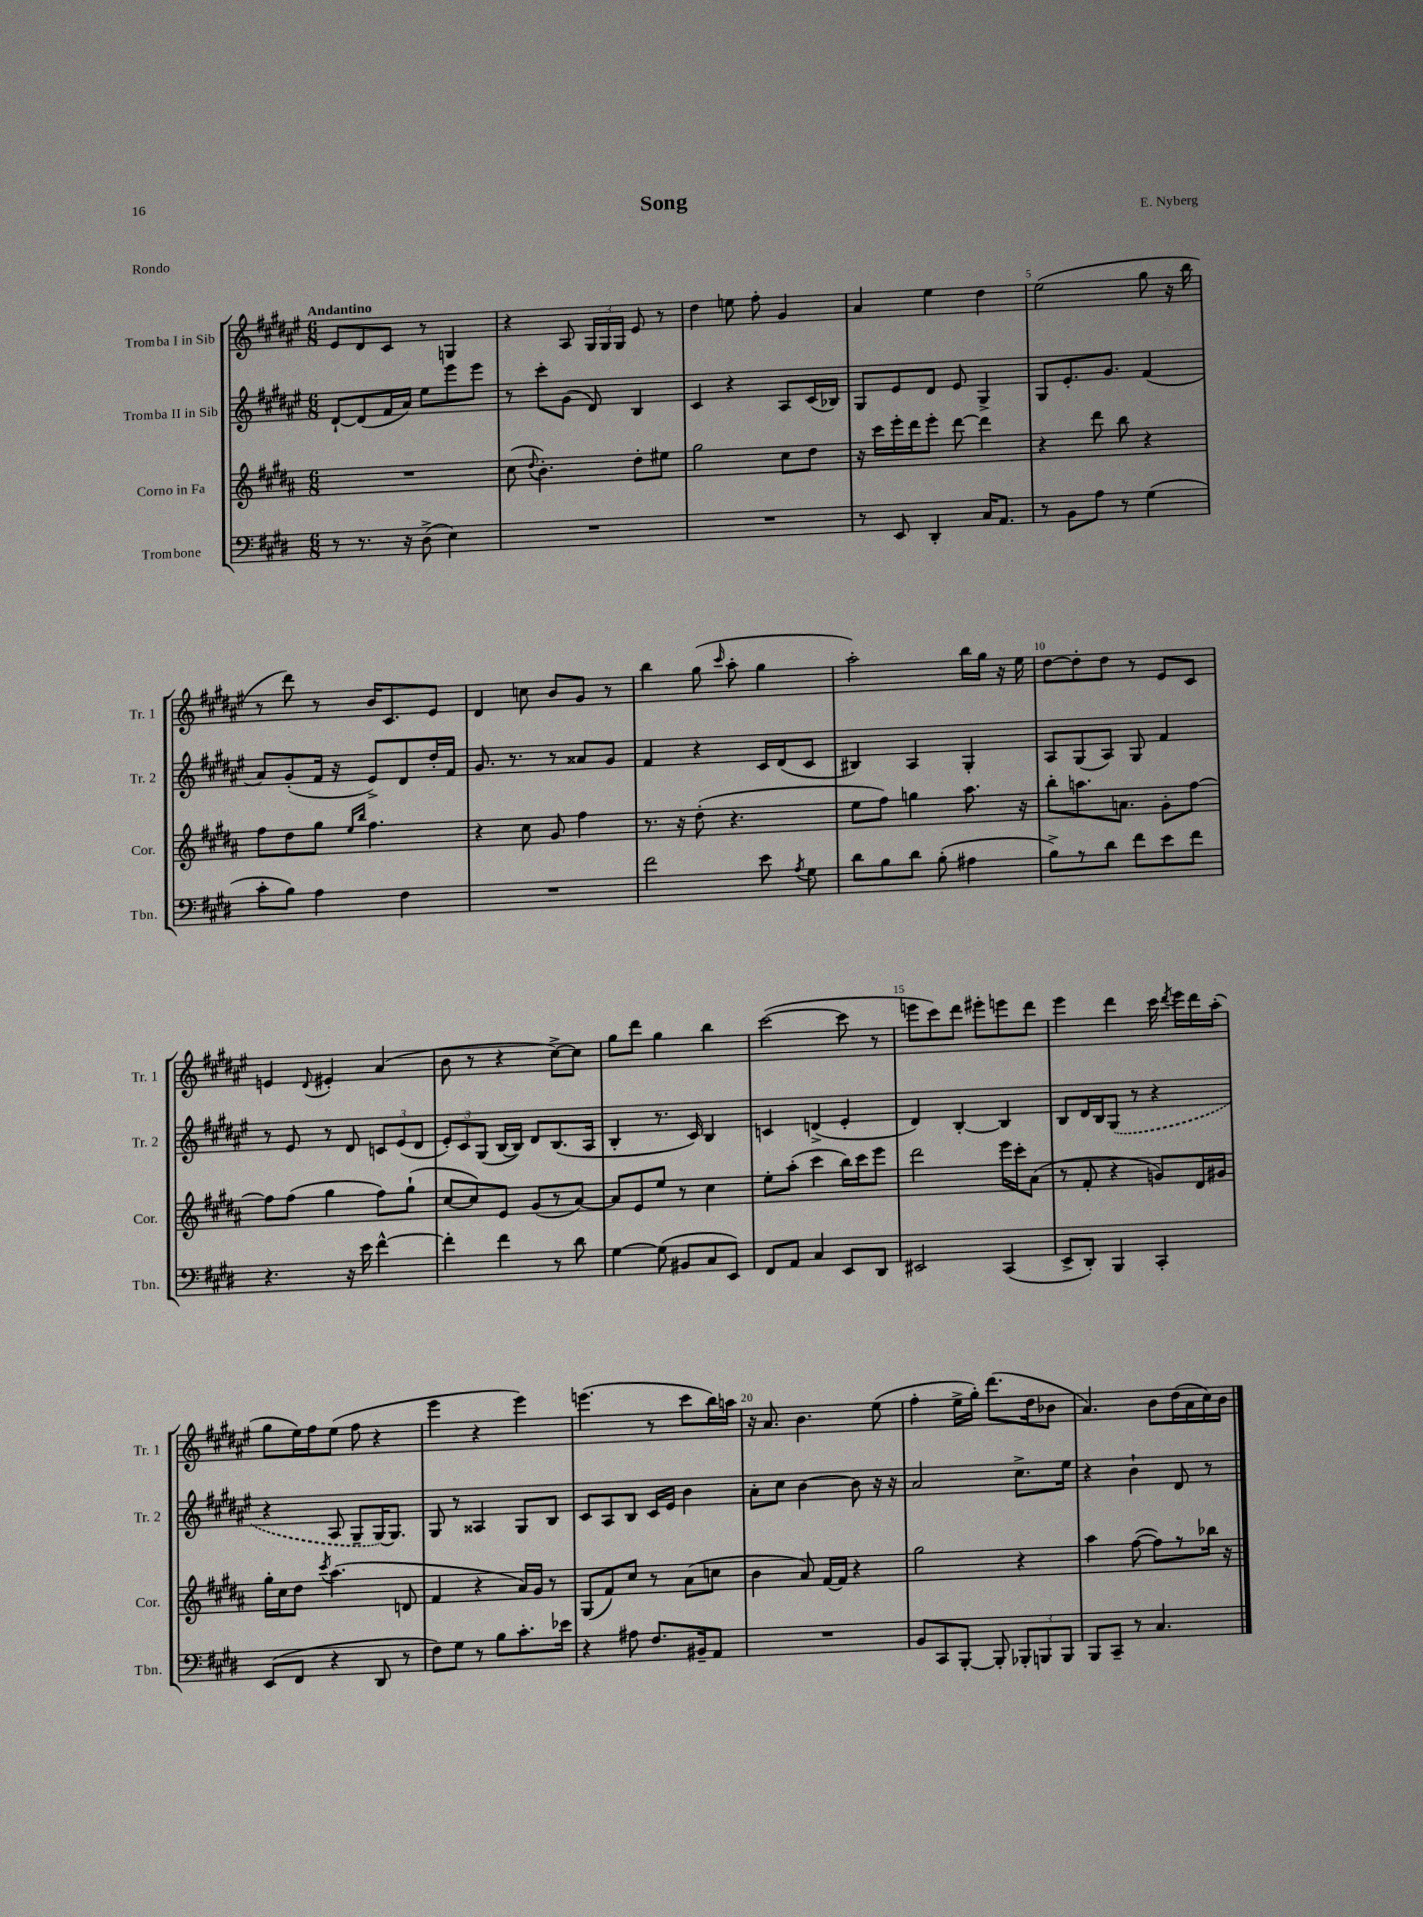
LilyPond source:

\header { title = "Song" composer = "E. Nyberg" piece = "Rondo" }
<<
\new StaffGroup <<
\new Staff = "s0" \with { instrumentName = "Tromba I in Sib" shortInstrumentName = "Tr. 1" } {
    \clef treble \key fis \major \numericTimeSignature \time 6/8 \tempo "Andantino"
    \autoBeamOff eis'8[ dis'8 cis'8] r8 g4 |
    r4 ais8 \tuplet 3/2 { gis16[ gis16 gis16] } eis'8 r8 |
    dis''4 e''8 fis''8-. gis'4 |
    ais'4 eis''4 dis''4 |
    eis''2( gis''8 r16 b''16 |
    r8 dis'''8) r8 b'16[ cis'8. eis'8] |
    dis'4 c''8 b'8[ gis'8] r8 |
    b''4 gis''8( \grace { cis'''16 } ais''8-. gis''4 |
    ais''2-.) b''16[ gis''16] r16 eis''16 |
    dis''8[~ dis''8-. dis''8] r8 eis'8[ cis'8] |
    e'4 \appoggiatura { dis'8 } eis'4-. ais'4( |
    b'8 r8 r4 cis''8[~->) cis''8] |
    gis''8[ dis'''8] gis''4 b''4 |
    cis'''2~( cis'''8 r8 |
    e'''8[ cis'''8) dis'''8] eis'''8[-. e'''8 dis'''8] |
    eis'''4 dis'''4 cis'''16 \acciaccatura { dis'''8 } eis'''16[ dis'''16 ais''16]-.( |
    gis''8[ eis''16) fis''16 eis''8]( fis''8 r4 |
    eis'''4 r4 eis'''4) |
    e'''4.( r8 cis'''8[ b''16) a''16] |
    r16 ais'8. b'4. eis''8( |
    fis''4-. eis''16[-> gis''16]-.) dis'''8.[( dis''16 bes'8] |
    ais'4.) b'8[ dis''16( ais'16 cis''16) b'16] \bar "|." |
}
\new Staff = "s1" \with { instrumentName = "Tromba II in Sib" shortInstrumentName = "Tr. 2" } {
    \clef treble \key fis \major \numericTimeSignature \time 6/8
    \autoBeamOff dis'8[~-! dis'8( fis'16 ais'16]) eis''8[ eis'''8 eis'''8] |
    r8 cis'''8[-. gis'8]( dis'8) b4 |
    cis'4 r4 ais8[ cis'16( bes16]) |
    gis8[ eis'8 dis'8] eis'8 gis4-> |
    gis8[ eis'8.-. gis'8.] fis'4( |
    ais'8[) gis'8-.( fis'16] r16 eis'8[->) dis'8 dis''16-. fis'16] |
    gis'8. r8. r8 aisis'8[ gis'8] |
    fis'4 r4 cis'16[ dis'16( cis'8] |
    bis4) ais4 gis4-. |
    ais8[ gis8( ais8]) gis8 fis'4 |
    r8 eis'8 r8 dis'8 \tuplet 3/2 { c'8[ eis'8( dis'8] } |
    \tuplet 3/2 { eis'8[-.) cis'8 gis8]( } b16[~ b16]) dis'8[ b8.( ais16] |
    b4-. r8. cis'16) b4 |
    c'4 d'4->( eis'4-. |
    dis'4) b4~-. b4 |
    b8[ dis'16 b16 \once \slurDashed gis8]( r8 r4 |
    r4 ais8 gis8[-- gis16~) gis8.] |
    gis8 r8 aisis4 gis8[ b8] |
    cis'8[ ais8 b8] cis'16[ eis'16] b'4 |
    ais'8[-. cis''8] b'4~ b'8 r16 r16 |
    ais'2 cis''8.[-> eis''16] |
    r4 b'4-! dis'8 r8 \bar "|." |
}
\new Staff = "s2" \with { instrumentName = "Corno in Fa" shortInstrumentName = "Cor." } {
    \clef treble \key b \major \numericTimeSignature \time 6/8
    \autoBeamOff R2. |
    cis''8( \appoggiatura { dis''8 } b'4.-.) dis''8[-. eis''8] |
    gis''2 cis''8[ dis''8] |
    r16 cis'''16[ e'''16-. dis'''16 e'''8]-. dis'''8~ dis'''4 |
    r4 dis'''8 b''8 r4 |
    fis''8[ dis''8 gis''8] \grace { e''16[ b''16] } fis''4. |
    r4 cis''8 gis'8 fis''4 |
    r8. r16 dis''8-.( r4. |
    e''8[ fis''8]) g''4 ais''8. r16 |
    b''8[-. a''8. a'8.] gis'8[-. fis''8]~ |
    fis''8[ fis''8]( gis''4 fis''8[) gis''8]-!( |
    cis''8[~ cis''8) e'8] gis'8[( r8 ais'8]~) |
    ais'8[ e'8 e''8] r8 cis''4 |
    e''8[-. ais''8]-.( cis'''4 b''16[) cis'''16 e'''8] |
    dis'''2 e'''16[ cis'''16-. ais'8]( |
    r8 fis'8-. r4 g'8[) dis'16 gis'16] |
    gis''16[-. cis''16 dis''8] \acciaccatura { cis'''8 } ais''4.( d'8 |
    fis'4 r4 ais'16[) gis'16] r8 |
    gis8[( fis'8) cis''8] r8 ais'8[( c''8] |
    b'4 ais'8) fis'16[~ fis'16] r4 |
    gis''2 r4 |
    ais''4 fis''8~( fis''8[) r8 bes''16] r16 \bar "|." |
}
\new Staff = "s3" \with { instrumentName = "Trombone" shortInstrumentName = "Tbn." } {
    \clef bass \key e \major \numericTimeSignature \time 6/8
    \autoBeamOff r8 r8. r16 dis8->( e4) |
    R2. |
    R2. |
    r8 e,8 dis,4-. cis16[ a,8.] |
    r8 b,8[ a8] r8 gis4( |
    cis'8[-. b8]) a4 fis4 |
    R2. |
    fis'2 e'8 \acciaccatura { a8 } gis8 |
    dis'8[ b8 dis'8] b8-.( ais4 |
    b8[->) r8 dis'8] fis'8[ e'8 fis'8] |
    r4. r16 e'16 fis'4~-^ |
    fis'4-. fis'4 r8 dis'8 |
    gis4~ gis8( bis,8[ cis8 e,8]) |
    fis,8[ a,8] cis4 e,8[ dis,8] |
    eis,2 cis,4( |
    e,8[-> dis,8]-.) b,,4 cis,4-. |
    e,8[( fis,8] r4 dis,8 r8 |
    fis8[) gis8] r8 b8[ cis'8.-. ees'16] |
    r4 ais8 fis8.[ bis,16-- a,8] |
    R2. |
    b,8[ cis,8 b,,8]~-. b,,8-. \tuplet 3/2 { bes,,8[-. b,,8 b,,8] } |
    b,,8[ cis,8]-- r8 cis4. \bar "|." |
}
>>
>>
\layout { \context { \Score \override BarNumber.break-visibility = ##(#f #t #t) barNumberVisibility = #(every-nth-bar-number-visible 5) } }
